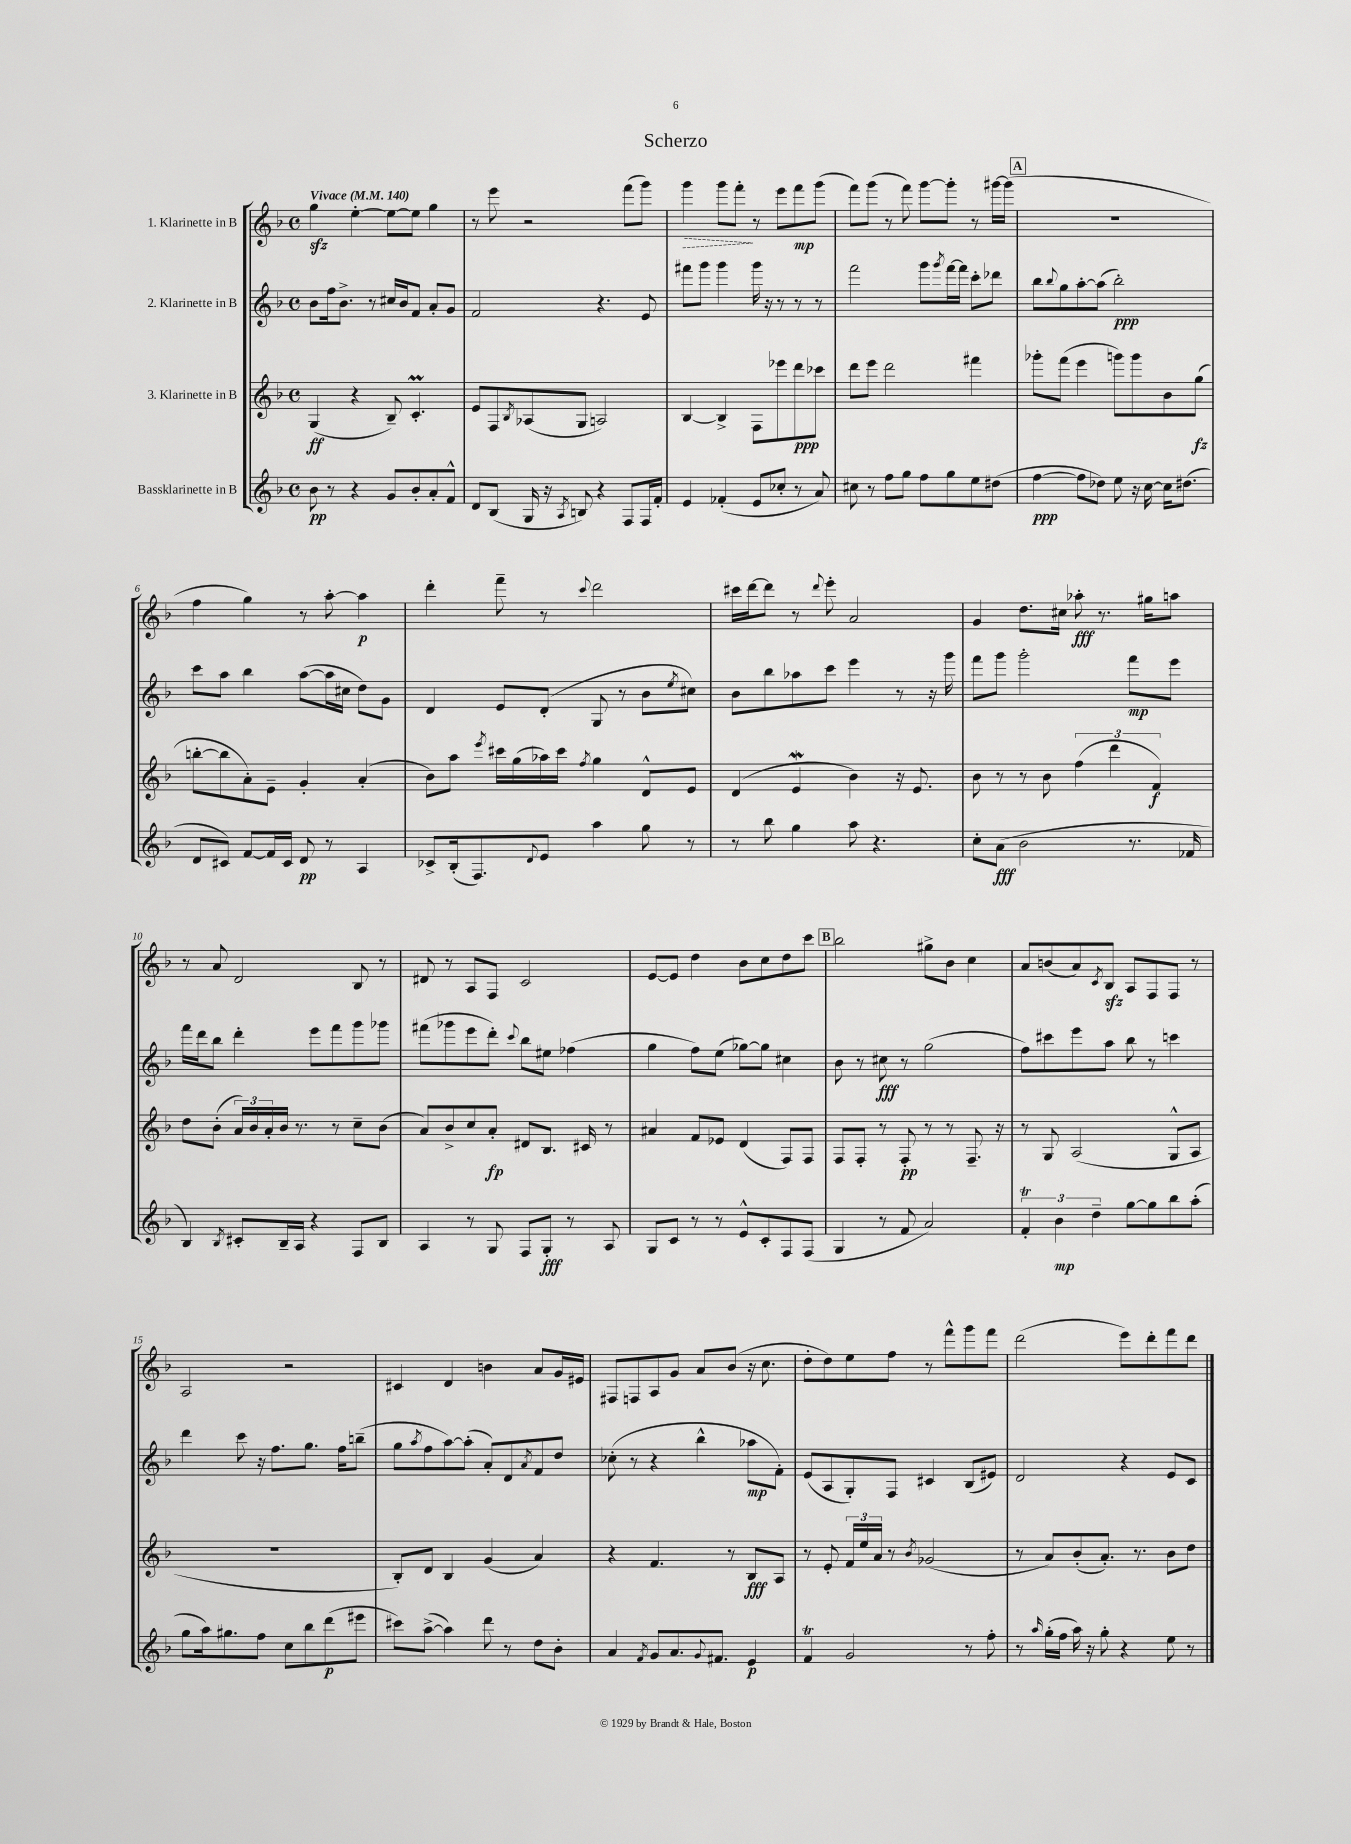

**kern	**kern	**kern	**kern
*staff4	*staff3	*staff2	*staff1
*clefG2	*clefG2	*clefG2	*clefG2
*k[b-]	*k[b-]	*k[b-]	*k[b-]
*M4/4	*M4/4	*M4/4	*M4/4
*met(c)	*met(c)	*met(c)	*met(c)
*MM140	*MM140	*MM140	*MM140
8b-	(4G	8b-	4gg
8r	.	16ff	.
.	.	8.b-^	.
4r	4r	.	[4ee'
.	.	8r	.
8g	8B-~)	16cc#	8ee_
.	.	16b-	.
8b-'	4.c'	8f	8ee]
8a'	.	8a'	4gg
8f^^	.	8g	.
=	=	=	=
8d	8e	2f	8r
(8B-	8F	.	8eee
.	8qB-	.	.
16G	(8A-	.	2r
16r	.	.	.
8qA	.	.	.
8B)	8G	.	.
4r	2A)	4.r	.
8F	.	.	(8fff
16F	.	8e	8ggg)
16f'	.	.	.
=	=	=	=
4e	[4B-	8fff#	4ggg
.	.	8ggg	.
(4f-'	4B-^]	4ggg	8ggg
.	.	.	8fff'
8e	8F	16ggg	8r
.	.	16r	.
8cc-'	8eee-	8r	8eee
8r	8ddd	8r	8fff
8a)	8ccc-	8r	(8ggg
=	=	=	=
8cc#	8ddd	2fff	8fff)
8r	8eee	.	(8ggg
8ff	2ddd	.	8r
8gg	.	.	8fff)
8ff	.	8ggg	[8ggg
.	.	8qggg	.
8gg	.	[16fff	8ggg']
.	.	16fff]	.
8ee	4fff#	8ccc'	8r
(8dd#	.	8ddd-	[16ggg#
.	.	.	(16ggg#]
=	=	=	=
[4ff	8ggg-'	8bb-	1r
.	.	8qqbb-	.
.	(8fff	8gg	.
8ff]	4eee	[8aa'	.
8dd-)	.	(8aa]	.
8ee	8ggg)	2bb-')	.
16r	8ggg	.	.
[16cc	.	.	.
16cc]	8b-	.	.
(8.dd#	.	.	.
.	(8gg	.	.
=	=	=	=
8d	[8bb'	8ccc	4ff
8c#)	8bb]	8aa	.
[8f	8a')	4bb-	4gg)
16f]	8e~	.	.
16c#	.	.	.
8d	4g'	([8aa	8r
8r	.	16aa]	[8aa'
.	.	16cc#	.
4A	(4a'	8dd)	4aa]
.	.	8g	.
=	=	=	=
8c-^	8b-)	4d	4ddd'
(16B-'	8aa	.	.
8.F)	.	.	.
.	8qeee	.	.
.	16ccc#	8e	8fff~
.	(16gg	.	.
8qqd	.	.	.
8e	16aa-)	(8d'	8r
.	16ccc#	.	.
.	8qff	.	8qqccc
4aa	4gg	8G	2ddd
.	.	8r	.
8gg	8d^^	8b-	.
.	.	8qee	.
8r	8e	8cc#)	.
=	=	=	=
8r	(4d	8b-	16ccc#
.	.	.	[16ddd
8bb-	.	8bb-	8ddd]
4gg	4e	8aa-	8r
.	.	.	8qqddd
.	.	8ccc	8eee'
8aa	4b-)	4eee	2a
4.r	.	.	.
.	16r	8r	.
.	8.e	.	.
.	.	16r	.
.	.	16ggg	.
=	=	=	=
8cc'	8b-	8fff	4g
(8a	8r	8ggg	.
2b-	8r	2ggg'	8.dd
.	8b-	.	.
.	.	.	16cc#
.	(6ff	.	8aa-'
.	.	.	8.r
.	6ddd	.	.
8.r	.	8fff	.
.	.	.	16gg#
.	6f)	.	.
.	.	8eee	8aa
16f-	.	.	.
=	=	=	=
4B-)	8dd	16fff	8r
.	.	16ddd	.
.	(8b-'	8bb-	8a
8qB-	.	.	.
8c#'	24a)	4ddd'	2d
.	24b-	.	.
.	24a'	.	.
16B-~	16b-	.	.
16A	8.r	.	.
4r	.	8eee	.
.	8r	8fff	.
8F	8cc~	8ggg	8B-
8B-	(8b-	8ggg-	8r
=	=	=	=
4A	8a)	(8fff#	8d#
.	8b-^	8ggg-	8r
8r	8cc	8eee	8A
8G	8a'	8ddd')	8F
.	.	8qqccc	.
8F	8d#	8bb-	2c
8G'	8.B-	8ee#	.
8r	.	(4ff-	.
.	16c#	.	.
8A	8r	.	.
=	=	=	=
8G	4a#	4gg	[8e
8c	.	.	8e]
8r	8f	8ff)	4dd
8r	8e-	(8ee	.
8e^^	(4d	[8gg-)	8b-
8c'	.	8gg-]	8cc
8F	8F)	4cc#	8dd
(8F	8F	.	8ccc
=	=	=	=
4G	8F	8b-	2bb-
.	8F'	8r	.
8r	8r	8cc#	.
8f	8F'	8r	.
2a)	8r	(2gg	8gg#^
.	8r	.	8b-
.	8.F~	.	4cc
.	16r	.	.
=	=	=	=
6f'	8r	8ff)	8a
.	8G	8ccc#	(8b
6b-	.	.	.
.	(2A	8eee	8a)
6dd~	.	.	.
.	.	.	8qc
.	.	8aa	8B-
[8gg	.	8bb-	8A
8gg]	.	8r	8F
8bb-	8G^^	4ccc	8F
(8aa'	8A	.	8r
=	=	=	=
8gg	1r	4ddd	2A
16aa)	.	.	.
8.gg#	.	.	.
.	.	8ccc	.
8ff	.	16r	.
.	.	8.ff	.
8cc	.	.	2r
8bb-	.	8.gg	.
(8ddd	.	.	.
.	.	16ff	.
8eee#	.	(8bb~	.
=	=	=	=
8ccc#)	8B-')	8gg	4c#
.	.	8qaa	.
([8aa^	8d	8ff	.
4aa])	4B-	[8aa)	4d
.	.	(8aa']	.
8ddd	(4g	8a')	4b
8r	.	8d	.
.	.	8qa	.
8dd	4a)	8f	8a
8b-'	.	8dd	16g
.	.	.	16e#
=	=	=	=
4a	4r	(8cc-'	8F#
.	.	8r	8F
8qf	.	.	.
8g	4.f	4r	8A
8.a	.	.	8g
.	.	4bb-^^	8a
8qqg	.	.	.
8.f#	.	.	.
.	8r	.	(8b-
4e	8B-	8aa-	16r
.	.	.	8.cc
.	8A	8f')	.
=	=	=	=
4f	8r	(8e	8dd'
.	8e'	8A	8dd)
2g	24f	8G')	8ee
.	24ee	.	.
.	24a	.	.
.	8r	8F	8ff
.	8qb-	.	.
.	(2g-	4c#	8r
.	.	.	8fff^^
8r	.	(8B-	8ggg
8ff'	.	8e#)	8fff
=	=	=	=
8r	8r	2d	(2ddd
16qqaa	.	.	.
(16gg'	8a)	.	.
16ff	.	.	.
16aa)	(8b-'	.	.
16r	.	.	.
8gg'	8.a')	.	.
4r	.	4r	8eee)
.	8.r	.	.
.	.	.	8ddd'
8ee	8b-	8e	8fff
8r	8dd	8c	8ddd
==	==	==	==
*-	*-	*-	*-
